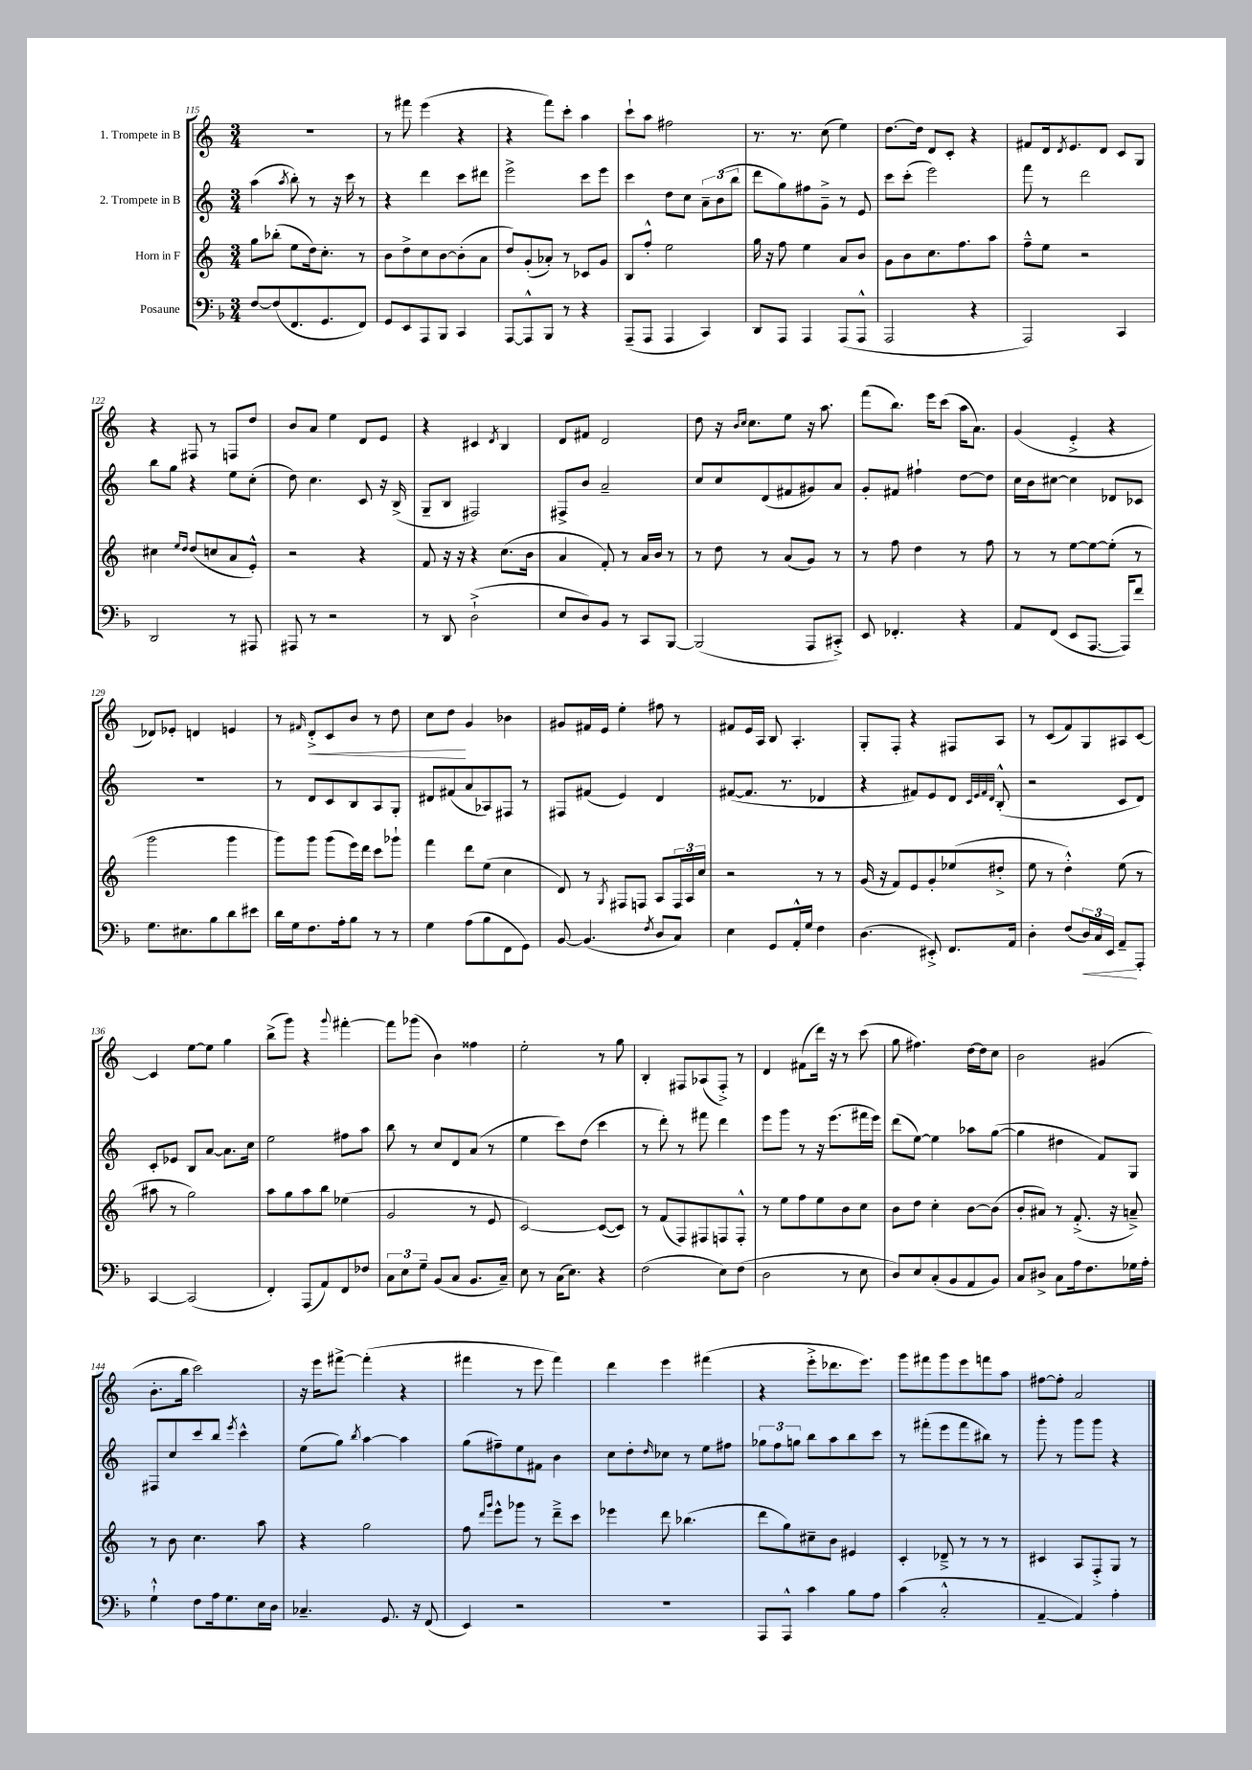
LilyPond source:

<<
\new StaffGroup <<
\new Staff = "s0" \with { instrumentName = "1. Trompete in B" } {
    \clef treble \key c \major \numericTimeSignature \time 3/4
    R2. |
    r8 fis'''8 e'''4( r4 |
    r4 f'''8) c'''8-. a''4 |
    c'''8-! a''8 fis''2 |
    r8. r8. c''8( e''4) |
    d''8.~ d''16 d'8 c'8-. r4 |
    fis'8 d'16 \acciaccatura { d'8 } e'8. d'8 c'8 g8 |
    r4 fis8 r8 f8 d''8 |
    b'8 a'8 e''4 d'8 e'8 |
    r4 cis'4 \acciaccatura { d'8 } b4 |
    d'8 fis'8 d'2 |
    d''8 r16 \grace { b'16 c''16 } c''8. e''8 r16 a''8. |
    f'''8( b''8.) e'''16 c'''8( a''16 a'8.) |
    g'4( e'4-.-> r4 |
    des'8) ees'8-. d'4 e'4 |
    r8 \grace { fis'16 } d'8-.->\< c'8 b'8 r8 d''8 |
    c''8 d''8\! g'4 bes'4 |
    gis'8 fis'16 e'16 e''4-. fis''8 r8 |
    fis'8 e'16 a16 b8 a4.-. |
    g8-. f8-. r4 fis8 a8 |
    r8 c'8( f'8) g8 ais8 c'8~ |
    c'4 e''8~ e''8 g''4 |
    b''8->( g'''8) r4 \appoggiatura { g'''8 } fis'''4~-. |
    fis'''8 ges'''8( b'4) fisis''4 |
    e''2-. r8 g''8 |
    b4-. fis8 aes8( fis8-.->) r8 |
    d'4 fis'8( d'''16) r16 r8 c'''8( |
    g''8 fis''4.) d''16~ d''16 c''8 |
    b'2 gis'4( |
    b'8.-. b''16 c'''2) |
    r16 e'''16 fis'''8~-> fis'''4-.( r4 |
    fis'''4 r8 e'''8 fis'''4) |
    d'''4 e'''4 fis'''4( |
    r4 e'''8-.-> des'''8. e'''8.) |
    g'''8 fis'''8 g'''8 e'''8 f'''8 a''8 |
    fis''8~ fis''8-. a'2 \bar "|." |
}
\new Staff = "s1" \with { instrumentName = "2. Trompete in B" } {
    \clef treble \key c \major \numericTimeSignature \time 3/4
    a''4( \acciaccatura { a''8 } b''8-.) r8 r16 c'''16 r8 |
    r4 d'''4 c'''8 dis'''8 |
    e'''2-> c'''8 e'''8 |
    c'''4 d''8 c''8 \tuplet 3/2 { a'8-- b'8( b''8 } |
    d'''8 g''8) fis''8 g'8---> r8 e'8 |
    c'''8 c'''8-.( e'''2) |
    f'''8 r8 d'''2 |
    b''8 g''8 r4 e''8 c''8-.( |
    d''8) c''4. c'8 r16 b16->( |
    g8-- b8 fis2) |
    fis8-> b'8 a'2-- |
    c''8 c''8 d'8( fis'8 gis'8) a'8 |
    g'8-. fis'8 fis''4-! d''8~ d''8 |
    c''16 b'16 cis''8~ cis''4 des'8 ces'8 |
    R2. |
    r8 d'8 c'8 b8 a8 g8-. |
    dis'8 fis'8( a'8 aes8) fis8 r8 |
    fis8 fis'8( e'4) d'4 |
    fis'8~( fis'8. r8. des'4 |
    r4 fis'8) e'8 d'8 \grace { c'32 e'32 fis'32 d'32 } b8-.-^( |
    r2 c'8 d'8) |
    c'8-. ees'8 b8 a'8~ a'8. c''16 |
    e''2 fis''8 a''8 |
    b''8 r8 c''8 d'8 a'8( r8 |
    e''4 c'''8) d''8( c'''4 |
    r8 d'''8-.) r8 fis'''8 d'''4 |
    e'''8 g'''8 r8 r16 e'''8.( fis'''16 e'''16) |
    d'''8( e''8~) e''4 aes''8 g''8~( |
    g''4 dis''4 f'8) g8 |
    fis8 c''8 c'''8 b''8 \acciaccatura { e'''8 } c'''4-^ |
    e''8( g''8) \acciaccatura { b''8 } a''4~ a''4 |
    g''8( fis''8--) e''8 fis'8 b'4 |
    c''8 d''8-. \grace { d''16 } ces''8 r8 e''8 fis''8 |
    \tuplet 3/2 { ges''8 f''8 g''8 } b''8 a''8 b''8 c'''8 |
    r8 fis'''8-.( e'''8 fis'''8 bis''8) r8 |
    g'''8-. r8 g'''8 g'''8 r4 \bar "|." |
}
\new Staff = "s2" \with { instrumentName = "Horn in F" } {
    \clef treble \key c \major \numericTimeSignature \time 3/4
    g''8 bes''8-.( e''8 d''16) c''8.-. r8 |
    b'8 d''8-> c''8 b'8~ b'8-.( a'8 |
    d''8) g'8-.( aes'8-.) r8 ces'8 g'8 |
    b8 f''8-.-^ e''2 |
    g''16 r16 f''8 e''4 a'8 b'8 |
    g'8 b'8 c''8. f''8. a''8 |
    f''8---^ e''8 r2 |
    cis''4 \grace { e''16 d''16 } d''8( c''8 a'8 e'8-.-^) |
    r2 r4 |
    f'8 r16 r16 r4 c''8.( b'16 |
    a'4 f'8-.) r8 a'16 b'16 r8 |
    r8 d''8 r8 a'8( g'8) r8 |
    r8 f''8 d''4 r8 f''8 |
    r8 r8 e''8~ e''8~ e''8-.( r8 |
    g'''2 g'''4 |
    g'''8) g'''8 g'''8( e'''16) d'''16 c'''8 ges'''8-! |
    f'''4 d'''8 e''8( c''4 |
    d'8) r8 \acciaccatura { g8 } fis8 f8 a8 \tuplet 3/2 { f16 a16 c''16 } |
    r2 r8 r8 |
    g'16( r16 f'8) e'8 g'8-. ees''8( dis''8-.-> |
    e''8 r8 d''4-.-^) e''8( r8 |
    ais''8 r8 g''2) |
    a''8 g''8 a''8 b''8 ees''4( |
    g'2 r8 e'8 |
    c'2~) c'8~( c'8) |
    r8 f'8( f8) fis8 f8 f8-.-^ |
    r8 e''8 f''8 e''8 b'8 c''8 |
    b'8 d''8 c''4-. b'8~ b'8( |
    b'8-. ais'8) r8 f'8.-.->( r16 a'8--->) |
    r8 b'8 c''4. a''8 |
    r4 g''2 |
    f''8 \grace { d'''16 g'''16 } e'''8-^ ges'''8 r8 d'''8---> c'''8 |
    ees'''4 d'''8 bes''4.( |
    d'''8 g''8) cis''8-- b'8 eis'4 |
    c'4-. des'8---> r8 r8 r8 |
    cis'4 a8 f8-.-> g8 r8 \bar "|." |
}
\new Staff = "s3" \with { instrumentName = "Posaune" } {
    \clef bass \key f \major \numericTimeSignature \time 3/4
    f8~ f8( f,8. g,8. f,8) |
    g,8 e,8 a,,8 bes,,8 c,4 |
    a,,8~ a,,8-^ bes,,8 r8 r4 |
    a,,8--( a,,8 a,,4 c,4) |
    d,8 a,,8 a,,4 a,,8( a,,8-^ |
    a,,2 r4 |
    a,,2) c,4 |
    d,2 r8 ais,,8 |
    ais,,8 r8 r2 |
    r8 d,8 d2-!->( |
    e8 d8) bes,8 r8 c,8 bes,,8~ |
    bes,,2( a,,8 cis,8-.->) |
    e,8 fes,4.-. r4 |
    a,8 f,8( e,8 a,,8.~ a,,16) f'8 |
    g8. eis8. bes8 d'8 eis'8 |
    d'16 g16 f8. a16-. bes8 r8 r8 |
    g4 a8( bes8 f,8 g,8) |
    bes,8~ bes,4.( \acciaccatura { f8 } d8 c8) |
    e4 g,8 a,16-.-^ g16 f4 |
    d4.( eis,8-.->) f,8. a,16 |
    d4-. f8( \tuplet 3/2 { d16\<) c16 e,16 } a,8--\! a,,8-. |
    c,4~ c,2( |
    f,4-.) a,,8( a,8) f,8 fes8 |
    \tuplet 3/2 { c8 e8 g8-- } bes,8( c8 bes,8. c16--) |
    e8 r8 c16( e8.) r4 |
    f2( e8) f8( |
    d2 r8 e8 |
    d8) e8 c8-.( bes,8 a,8 bes,8) |
    c8 dis8-> c8 a16 f8. ges16 a16-. |
    g4-!-^ f8 a16 g8. e16 d16 |
    ces4.-- g,8. r16 f,8( |
    e,4) r2 |
    R2. |
    a,,8 a,,8-^ c'4 bes8 a8 |
    c'4( c2-.-^ |
    a,4~-- a,4) a4-. \bar "|." |
}
>>
>>
\layout { \context { \Score currentBarNumber = #115 } }
